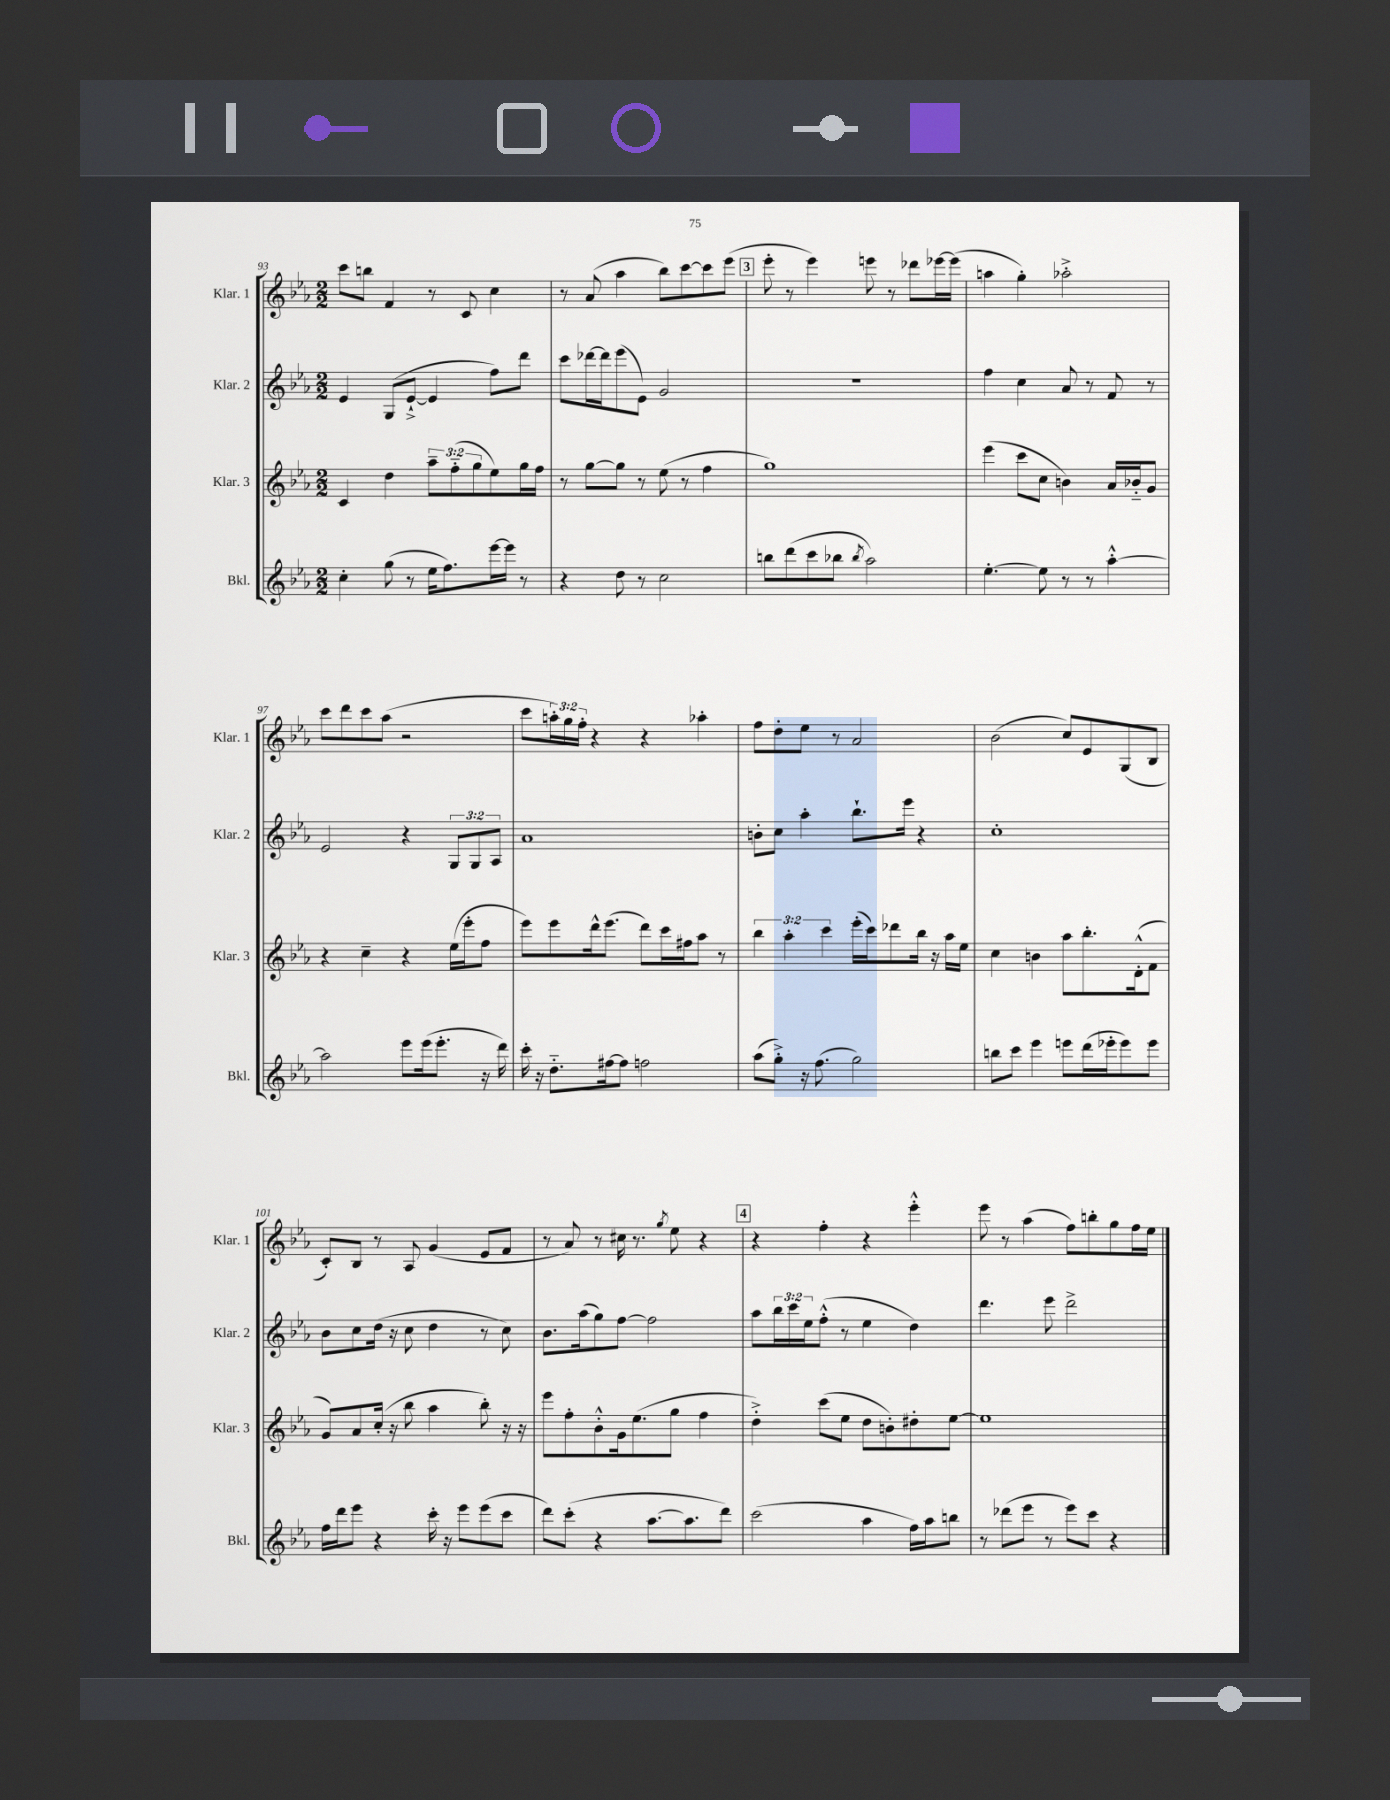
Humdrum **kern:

**kern	**kern	**kern	**kern
*part4	*part3	*part2	*part1
*staff4	*staff3	*staff2	*staff1
*I"Bkl.	*I"Klar. 3	*I"Klar. 2	*I"Klar. 1
*I'Bkl.	*I'Klar. 3	*I'Klar. 2	*I'Klar. 1
*clefG2	*clefG2	*clefG2	*clefG2
*k[b-e-a-]	*k[b-e-a-]	*k[b-e-a-]	*k[b-e-a-]
*M2/2	*M2/2	*M2/2	*M2/2
=93	=93	=93	=93
4cc'\	4c/	4e-/	8ccc\L
.	.	.	8bbn\J
(8gg\	4dd\	(8G/L	4f/
8r	.	[8e-`^/J	.
16ee-\KL	12aa-~\L	4e-/]	8r
8.ff\)	.	.	.
.	(12ff\	.	.
.	.	.	8c/
.	12gg\	.	.
[16eee-\L	8ee-\)	8ff\L)	4cc\
16eee-\JJ]	.	.	.
8r	16gg\L	8ddd\J	.
.	16ff\JJ	.	.
=94	=94	=94	=94
4r	8r	8ccc\L	8r
.	[8gg\L	[16ddd-X\L	(8a-/
.	.	16ddd-\J]	.
8dd\	8gg\J]	(8eee-\	4aa-\
8r	8r	8e-\J)	.
2cc\	(8ee-\	2g/	8bb-\L)
.	8r	.	[8ccc\
.	4ff\	.	8ccc\]
.	.	.	(8eee-\J
!!LO:REH:place=s1:t=3
=95	=95	=95	=95
8bbn\L	1gg)	1r	8eee-'\
(8ddd\	.	.	8r
8ccc\	.	.	4eee-\)
8bb-X\J	.	.	.
8qbb-/	.	.	.
2aa-\)	.	.	8eeen\
.	.	.	8r
.	.	.	8ddd-X\L
.	.	.	[16eee-X\L
.	.	.	(16eee-\JJ]
=96	=96	=96	=96
[4.ee-'\	(4eee-\	4ff\	4aan\
.	8ccc\L	4cc\	4gg'\)
8ee-\]	8cc\J	.	.
8r	4bn\)	8a-/	2aa-X'^\
8r	.	8r	.
[4aa-'^^\	16a-/LL	8f/	.
.	16b-X/J	.	.
.	8g/J	8r	.
!!LO:LB:g=z
=97	=97	=97	=97
2aa-\]	4r	2e-/	8ccc\L
.	.	.	8ddd\
.	4cc~\	.	8ccc\
.	.	.	(8aa-\J
8eee-\L	4r	4r	2r
(16eee-\k	.	.	.
8.eee-'\J	.	.	.
.	(16ee-\LL	12G/L	.
.	16eee-'\J	.	.
.	.	12G/	.
16r	8ff\J	.	.
.	.	12A-/J	.
16ddd\)	.	.	.
=98	=98	=98	=98
16ccc'\	8eee-\L)	1a-	8ccc\L
16r	.	.	.
8.dd\L	8eee-\	.	24aan'\L)
.	.	.	24gg\
.	.	.	24ff'\JJ
.	16ddd^^\k	.	4r
[16ff#X\k	(8.eee-\J	.	.
8ff#\J]	.	.	.
2ffn\	8ddd\L)	.	4r
.	16ccc\L	.	.
.	16ff#X\J	.	.
.	8aa-\J	.	4aa-X'\
.	8r	.	.
=99	=99	=99	=99
(8aa-\L	6bb-\	8bn'\L	8ff\L
8gg'^\J)	.	8cc\J	8dd'\
.	6aa-'\	.	.
16r	.	4aa-'\	8ee-\J
(8.ff\	.	.	.
.	6ccc\	.	.
.	.	.	8r
2gg\)	(16eee-'\LL	8.bb-`\L	2a-/
.	16ccc\J)	.	.
.	8ddd-X\	.	.
.	.	16eee-\Jk	.
.	16bb-\Jk	4r	.
.	16r	.	.
.	16aa-\LL	.	.
.	16ee-\JJ	.	.
=100	=100	=100	=100
8bbn\L	4cc\	1cc'	(2b-\
8ccc\J	.	.	.
4eee-\	4bn\	.	.
8eeen\L	8aa-\L	.	8cc/L)
(16ddd\L	8.bb-'\	.	8e-/
16eee-X'\J	.	.	.
8eee-\)	.	.	(8G/
.	(16d'^^\k	.	.
8eee-\J	8f\J	.	8B-/J
!!LO:LB:g=z
=101	=101	=101	=101
16ff\LL	8g/L)	8b-\L	8c'/L)
16ddd\J	.	.	.
8eee-\J	8a-/	8cc\	8B-/J
4r	(16cc'/Jk	(16dd\Jk	8r
.	16r	16r	.
.	8bb-\	8cc\	8A-/
16ccc'\	4aa-\	4dd\	(4g/
16r	.	.	.
8eee-\L	.	.	.
(8eee-\	8bb-'\)	8r	8e-/L
8ccc\J	16r	8cc\)	8f/J
.	16r	.	.
=102	=102	=102	=102
8ddd\L)	8eee-\L	8.b-\L	8r
(8ccc'\J	8ff'\	.	8a-/)
.	.	(16aa-\k	.
4r	8b-'^^\	8gg\)	8r
.	16g\k	[8ff\J	16cc#X\
.	(8.ee-\	.	8.r
[8.aa-\L	.	2ff\]	.
.	.	.	8qgg/
.	8gg\J	.	8ee-\
8.aa-\]	.	.	.
.	4ff\	.	4r
8ddd\J)	.	.	.
!!LO:REH:place=s1:t=4
=103	=103	=103	=103
(2ccc\	4dd'^\)	8aa-\L	4r
.	.	24bb-\L	.
.	.	24ccc\	.
.	.	24ee-\J	.
.	(8ccc\L	(8ff'^^\J	4ff'\
.	8ee-\J	8r	.
4aa-\	8dd\L	4ee-\	4r
.	8bn'\)	.	.
16ff\LL)	8dd#X'\	4dd\)	4eee-'^^\
16aa-\J	.	.	.
8bbn\J	[8ee-\J	.	.
=104	=104	=104	=104
8r	1ee-]	4.ddd\	8eee-\
(8ddd-X\L	.	.	8r
8eee-\J	.	.	(4aa-\
8r	.	8eee-\	.
8eee-\L)	.	2ddd^\	8ff\L)
8ccc\J	.	.	8bbn'\
4r	.	.	8gg\
.	.	.	16ff\L
.	.	.	16ee-\JJ
==	==	==	==
*-	*-	*-	*-
